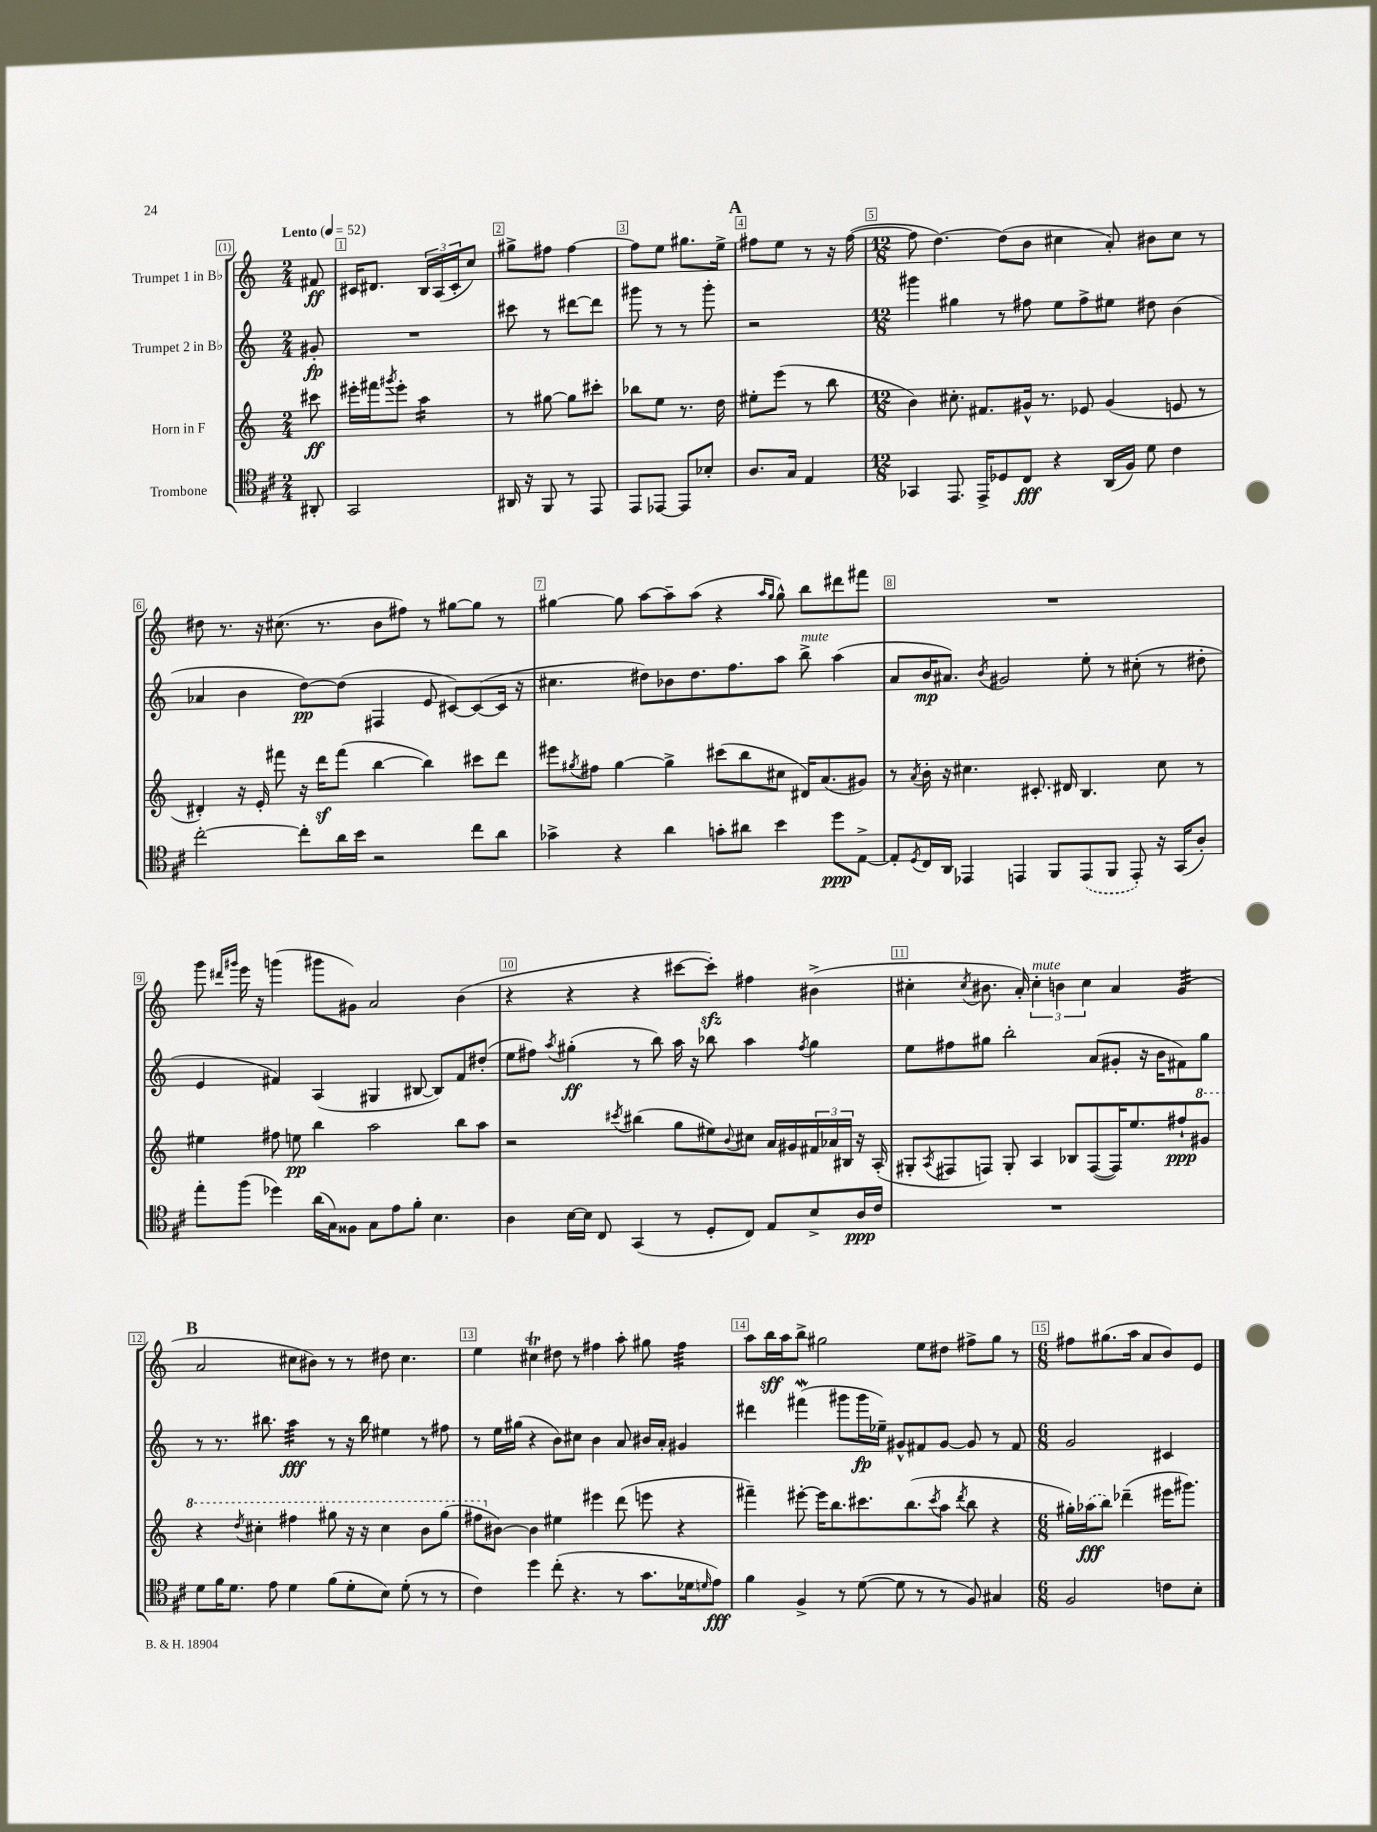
<<
\new StaffGroup <<
\new Staff = "s0" \with { instrumentName = "Trumpet 1 in Bb" } {
    \clef treble \key c \major \numericTimeSignature \time 2/4 \partial 8 \tempo "Lento" 4 = 52
    fis'8\ff |
    cis'16 dis'8. \tuplet 3/2 { b16 a16( cis'16-. } c''8) |
    gis''8-> fis''8 fis''4~ |
    fis''8 e''8 gis''8. e''16-> |
    \mark \markup { \bold "A" } fis''8 e''8 r8 r16 fis''16~( |
    \numericTimeSignature \time 12/8 fis''8 d''4.~) d''8( b'8 cis''4 a'8-.) bis'8 cis''8 r8 |
    dis''8 r8. r16 cis''8.( r8. b'8 fis''8) r8 gis''8~ gis''8 r8 |
    gis''4~ gis''8 a''8~ a''8-- a''8( r4 \grace { a''16 gis''16 } gis''8-^) b''8 dis'''8 fis'''8 |
    R1. |
    g'''8 \grace { dis'''16 gis'''16 } e'''16 r16 g'''4( gis'''8 gis'8) a'2 b'4( |
    r4 r4 r4 cis'''8~ cis'''8-.\sfz) fis''4 bis'4->( |
    cis''4-. \acciaccatura { cis''8 } bis'8. a'16-.) \tuplet 3/2 { cis''4-.^\markup { \italic "mute" } b'4 cis''4 } a'4 g'4:32( |
    \mark \markup { \bold "B" } a'2 cis''8 bis'8) r8 r8 dis''8 cis''4. |
    e''4 cis''4\trill dis''8 r8 fis''4 a''8-. gis''8 fis''4:32 |
    a''8 b''16\sff a''16 b''8-> gis''2 e''8 dis''8 fis''8-> gis''8 r8 |
    \numericTimeSignature \time 6/8 fis''8 gis''8.( a''16 a'8 b'8) e'8 \bar "|." |
}
\new Staff = "s1" \with { instrumentName = "Trumpet 2 in Bb" } {
    \clef treble \key c \major \numericTimeSignature \time 2/4 \partial 8
    gis'8-.\fp |
    R2 |
    cis'''8 r8 dis'''8~ dis'''8 |
    gis'''8 r8 r8 gis'''8-. |
    \mark \markup { \bold "A" } r2 |
    \numericTimeSignature \time 12/8 gis'''4 gis''4 r8 fis''8 e''8 fis''8-> eis''8 dis''8 b'4( |
    aes'4 b'4 d''8~\pp) d''8( fis4 e'8 cis'8~) cis'8~( cis'16 r16 |
    cis''4. dis''8) bes'8 dis''8. f''8. a''8 b''8->^\markup { \italic "mute" } a''4( |
    a'8 b'16\mp ais'8.) \acciaccatura { b'8 } gis'2 e''8-. r8 cis''8-.( r8 dis''8-. |
    e'4 fis'4) a4( gis4 bis8~ bis8) fis'8 dis''8-.( |
    e''8 fis''8) \acciaccatura { a''8 } gis''4-.\ff( r8 b''8) a''16 r16 bes''8 a''4 \acciaccatura { fis''8 } gis''4 |
    e''8 fis''8 gis''8 b''2-. a'8( gis'8-. r16 b'16 fis'8) gis''8 |
    \mark \markup { \bold "B" } r8 r8. bis''8. a''4:32\fff r8 r16 bis''16 eis''4 r8 fis''8 |
    r8 e''16 gis''16( r4 b'8) cis''8 b'4 a'8 bis'16 a'16-. gis'4 |
    dis'''4 fis'''4\mordent( gis'''8 gis'''16\fp ees''16--) gis'8-^ fis'8 gis'8~ gis'8 r8 fis'8 |
    \numericTimeSignature \time 6/8 g'2 cis'4 \bar "|." |
}
\new Staff = "s2" \with { instrumentName = "Horn in F" } {
    \clef treble \key c \major \numericTimeSignature \time 2/4 \partial 8
    cis'''8\ff |
    eis'''16-. fis'''16 \acciaccatura { gis'''8 } eis'''8-. a''4:16 |
    r8 gis''8~ gis''8 cis'''8-. |
    bes''8 e''8 r8. d''16 |
    \mark \markup { \bold "A" } eis''8-. e'''8( r8 b''8 |
    \numericTimeSignature \time 12/8 b'4) cis''8.-. fis'8. gis'16-^ r8. ees'8 gis'4( e'8 r8 |
    dis'4-.) r16 e'16-. fis'''8 r16 d'''16\sf fis'''8( b''4~ b''4) cis'''8 d'''8 |
    eis'''8 \acciaccatura { gis''8 } fis''8 gis''4~ gis''4-> cis'''8( b''8 cis''8 dis'16) a'8.( gis'8) |
    r8 \acciaccatura { a'8 } b'16-. r16 cis''4. cis'8.-. dis'16 b4. cis''8 r8 |
    eis''4 fis''8 e''8\pp b''4 a''2 b''8 a''8 |
    r2 \acciaccatura { cis'''8 } bis''4( g''8 eis''8) \appoggiatura { b'8 } cis''8 a'16 gis'16 \tuplet 3/2 { fis'16 aes'16 bis16 } r16 a16-.( |
    gis8-. \acciaccatura { a8 } fis8 f8) gis8-. a4 bes8 f8~( f16) e''8. fis''8-!\ppp \ottava #1 gis''8 |
    \mark \markup { \bold "B" } r4 \acciaccatura { d'''8 } cis'''4-. fis'''4 gis'''8 r16 r16 cis'''4 b''8 gis'''8( |
    fis'''8 \ottava #0 bis'8~) bis'4 eis''4 eis'''4 d'''8( e'''8 r4 |
    fis'''4--) eis'''8~-. eis'''16 b''8. cis'''8. b''8.( \acciaccatura { cis'''8 } a''8 \acciaccatura { d'''8 } b''8 r4 |
    \numericTimeSignature \time 6/8 gis''16-.) \once \slurDashed aes''16\fff( b''8) des'''4--( eis'''16 gis'''8.) \bar "|." |
}
\new Staff = "s3" \with { instrumentName = "Trombone" } {
    \clef tenor \key d \major \numericTimeSignature \time 2/4 \partial 8
    ais,8-. |
    g,2 |
    ais,16 r16 fis,8 r8 e,8 |
    e,8 ees,8~ ees,8 bes8-. |
    \mark \markup { \bold "A" } a8. g16 e4 |
    \numericTimeSignature \time 12/8 ges,4 e,8. e,16-> des8 cis8\fff r4 a,16( fis16) d'8 cis'4 |
    cis''2~-. cis''8-. a'16 b'16 r2 cis''8 a'8 |
    ges'4-> r4 a'4 g'8-. ais'8 b'4 d''8\ppp e8~-> |
    e8-. \acciaccatura { d8 } cis16 a,16 ees,4 e,4 fis,8 \once \slurDashed e,8( fis,8 e,8-.) r16 g,16( a8-.) |
    e''8-. fis''8( des''4) a'16( g16) fisis8 g8 e'8 fis'8-. b4. |
    a4 b16~ b16 cis8 g,4( r8 d8-. cis8) e8 b8-> a16\ppp cis'16 |
    R1. |
    \mark \markup { \bold "B" } d'8 fis'16 d'8. e'8 d'4 fis'8( d'8-. b8) d'8-.( r8 r8 |
    cis'4) d''4 cis''8-.( r4. r8 g'8. des'16 \grace { d'16 } e'8\fff) |
    fis'4 fis4-> r8 d'8~( d'8 r8 r8 fis8) gis4 |
    \numericTimeSignature \time 6/8 fis2 c'8 b8-. \bar "|." |
}
>>
>>
\layout { \context { \Score \override BarNumber.break-visibility = ##(#f #t #t) barNumberVisibility = #all-bar-numbers-visible \override BarNumber.stencil = #(make-stencil-boxer 0.1 0.3 ly:text-interface::print) } }
